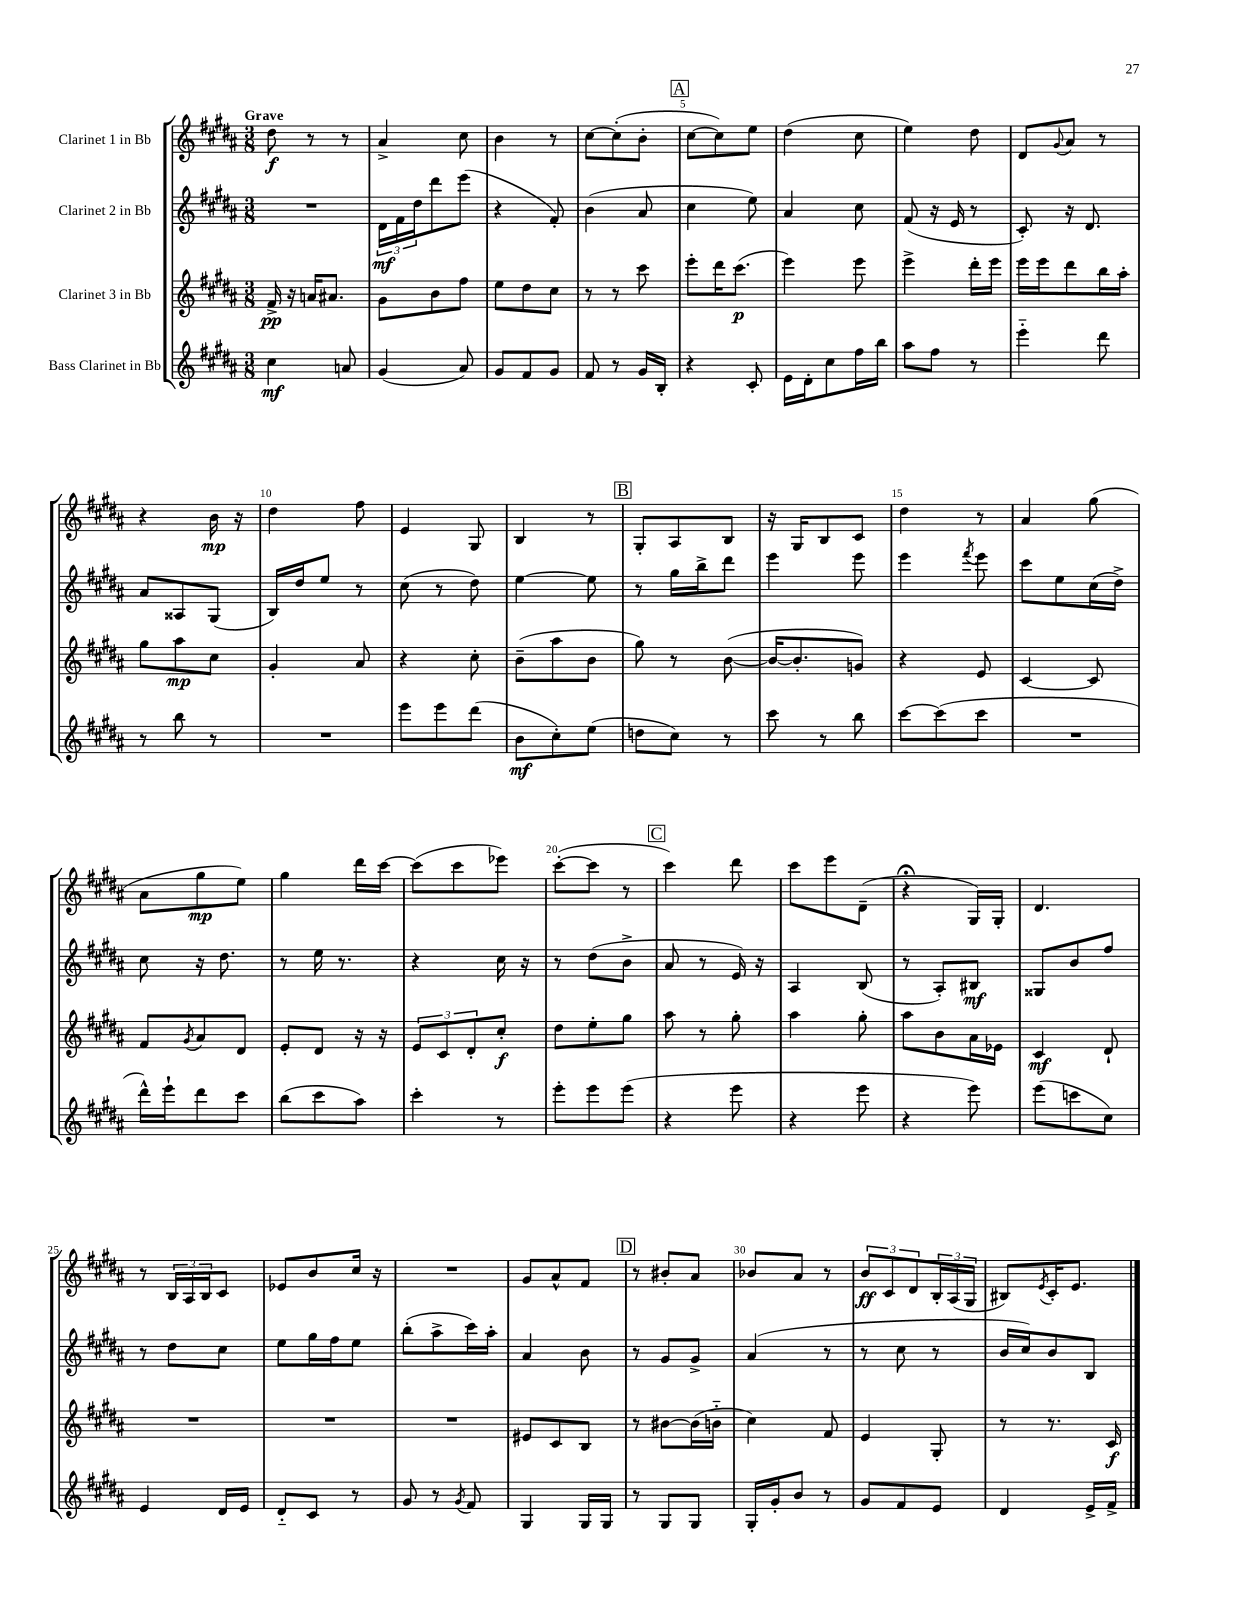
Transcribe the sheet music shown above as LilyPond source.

<<
\new StaffGroup <<
\new Staff = "s0" \with { instrumentName = "Clarinet 1 in Bb" } {
    \clef treble \key b \major \numericTimeSignature \time 3/8 \tempo "Grave"
    dis''8\f r8 r8 |
    ais'4-> cis''8 |
    b'4 r8 |
    cis''8~ cis''8-.( b'8-. |
    \mark \markup { \box "A" } cis''8~ cis''8) e''8 |
    dis''4( cis''8 |
    e''4) dis''8 |
    dis'8 \appoggiatura { gis'8 } ais'8 r8 |
    r4 b'16\mp r16 |
    dis''4 fis''8 |
    e'4 gis8 |
    b4 r8 |
    \mark \markup { \box "B" } gis8-. ais8 b8 |
    r16 gis16 b8 cis'8 |
    dis''4 r8 |
    ais'4 gis''8( |
    ais'8 gis''8\mp e''8) |
    gis''4 dis'''16 cis'''16~ |
    cis'''8( cis'''8 ees'''8) |
    cis'''8~-.( cis'''8 r8 |
    \mark \markup { \box "C" } cis'''4) dis'''8 |
    cis'''8 e'''8 dis'8--( |
    r4\fermata gis16) gis16-. |
    dis'4. |
    r8 \tuplet 3/2 { b16 ais16 b16 } cis'8 |
    ees'8 b'8 cis''16 r16 |
    R4. |
    gis'8 ais'8-^ fis'8 |
    \mark \markup { \box "D" } r8 bis'8-. ais'8 |
    bes'8 ais'8 r8 |
    \tuplet 3/2 { b'8\ff cis'8 dis'8 } \tuplet 3/2 { b16-. ais16( gis16 } |
    bis8) \acciaccatura { e'8 } cis'16-. e'8. \bar "|." |
}
\new Staff = "s1" \with { instrumentName = "Clarinet 2 in Bb" } {
    \clef treble \key b \major \numericTimeSignature \time 3/8
    R4. |
    \tuplet 3/2 { dis'16\mf fis'16 dis''16 } dis'''8 e'''8( |
    r4 fis'8-.) |
    b'4( ais'8 |
    \mark \markup { \box "A" } cis''4 e''8) |
    ais'4 cis''8 |
    fis'8( r16 e'16 r8 |
    cis'8-.) r16 dis'8. |
    ais'8 aisis8 gis8( |
    b16) dis''16 e''8 r8 |
    cis''8( r8 dis''8) |
    e''4~ e''8 |
    \mark \markup { \box "B" } r8 gis''16 b''16-> dis'''8 |
    e'''4 e'''8 |
    e'''4 \acciaccatura { fis'''8 } e'''8 |
    cis'''8 e''8 cis''16( dis''16->) |
    cis''8 r16 dis''8. |
    r8 e''16 r8. |
    r4 cis''16 r16 |
    r8 dis''8( b'8-> |
    \mark \markup { \box "C" } ais'8 r8 e'16) r16 |
    ais4 b8( |
    r8 ais8-.) bis8\mf |
    gisis8 b'8 fis''8 |
    r8 dis''8 cis''8 |
    e''8 gis''16 fis''16 e''8 |
    b''8-.( ais''8-> cis'''16) ais''16-. |
    ais'4 b'8 |
    \mark \markup { \box "D" } r8 gis'8 gis'8-> |
    ais'4( r8 |
    r8 cis''8 r8 |
    b'16 cis''16) b'8 b8 \bar "|." |
}
\new Staff = "s2" \with { instrumentName = "Clarinet 3 in Bb" } {
    \clef treble \key b \major \numericTimeSignature \time 3/8
    fis'16->\pp r16 a'16 ais'8. |
    gis'8 b'8 fis''8 |
    e''8 dis''8 cis''8 |
    r8 r8 cis'''8 |
    \mark \markup { \box "A" } e'''8-. dis'''16 cis'''8.\p( |
    e'''4) e'''8 |
    e'''4-> dis'''16-. e'''16 |
    e'''16 e'''16 dis'''8 b''16 ais''16-. |
    gis''8 ais''8\mp cis''8 |
    gis'4-. ais'8 |
    r4 cis''8-. |
    b'8--( ais''8 b'8 |
    \mark \markup { \box "B" } gis''8) r8 b'8~( |
    b'16~ b'8.-. g'8) |
    r4 e'8 |
    cis'4~ cis'8 |
    fis'8 \acciaccatura { gis'8 } ais'8 dis'8 |
    e'8-. dis'8 r16 r16 |
    \tuplet 3/2 { e'8 cis'8 dis'8-. } cis''8-.\f |
    dis''8 e''8-. gis''8 |
    \mark \markup { \box "C" } ais''8 r8 gis''8-. |
    ais''4 gis''8-. |
    ais''8 b'8 ais'16 ees'16 |
    cis'4\mf dis'8-! |
    R4. |
    R4. |
    R4. |
    eis'8 cis'8 b8 |
    \mark \markup { \box "D" } r8 bis'8~ bis'16( b'16-_ |
    cis''4) fis'8 |
    e'4 gis8-. |
    r8 r8. cis'16\f \bar "|." |
}
\new Staff = "s3" \with { instrumentName = "Bass Clarinet in Bb" } {
    \clef treble \key b \major \numericTimeSignature \time 3/8
    cis''4\mf a'8 |
    gis'4( ais'8) |
    gis'8 fis'8 gis'8 |
    fis'8 r8 gis'16 b16-. |
    \mark \markup { \box "A" } r4 cis'8-. |
    e'16 dis'16-. cis''8 fis''16 b''16 |
    ais''8 fis''8 r8 |
    e'''4-_ dis'''8 |
    r8 b''8 r8 |
    R4. |
    e'''8 e'''8 dis'''8( |
    b'8\mf cis''8-.) e''8( |
    \mark \markup { \box "B" } d''8 cis''8) r8 |
    cis'''8 r8 b''8 |
    cis'''8~ cis'''8( cis'''8 |
    R4. |
    dis'''16-^) e'''16-! dis'''8 cis'''8 |
    b''8( cis'''8 ais''8) |
    cis'''4-. r8 |
    e'''8-. e'''8 e'''8( |
    \mark \markup { \box "C" } r4 e'''8 |
    r4 e'''8 |
    r4 e'''8) |
    e'''8( c'''8 cis''8) |
    e'4 dis'16 e'16 |
    dis'8-_ cis'8 r8 |
    gis'8 r8 \acciaccatura { gis'8 } fis'8 |
    gis4 gis16 gis16 |
    \mark \markup { \box "D" } r8 gis8 gis8 |
    gis16-. gis'16-. b'8 r8 |
    gis'8 fis'8 e'8 |
    dis'4 e'16-> fis'16-> \bar "|." |
}
>>
>>
\layout { \context { \Score \override BarNumber.break-visibility = ##(#f #t #t) barNumberVisibility = #(every-nth-bar-number-visible 5) } }
